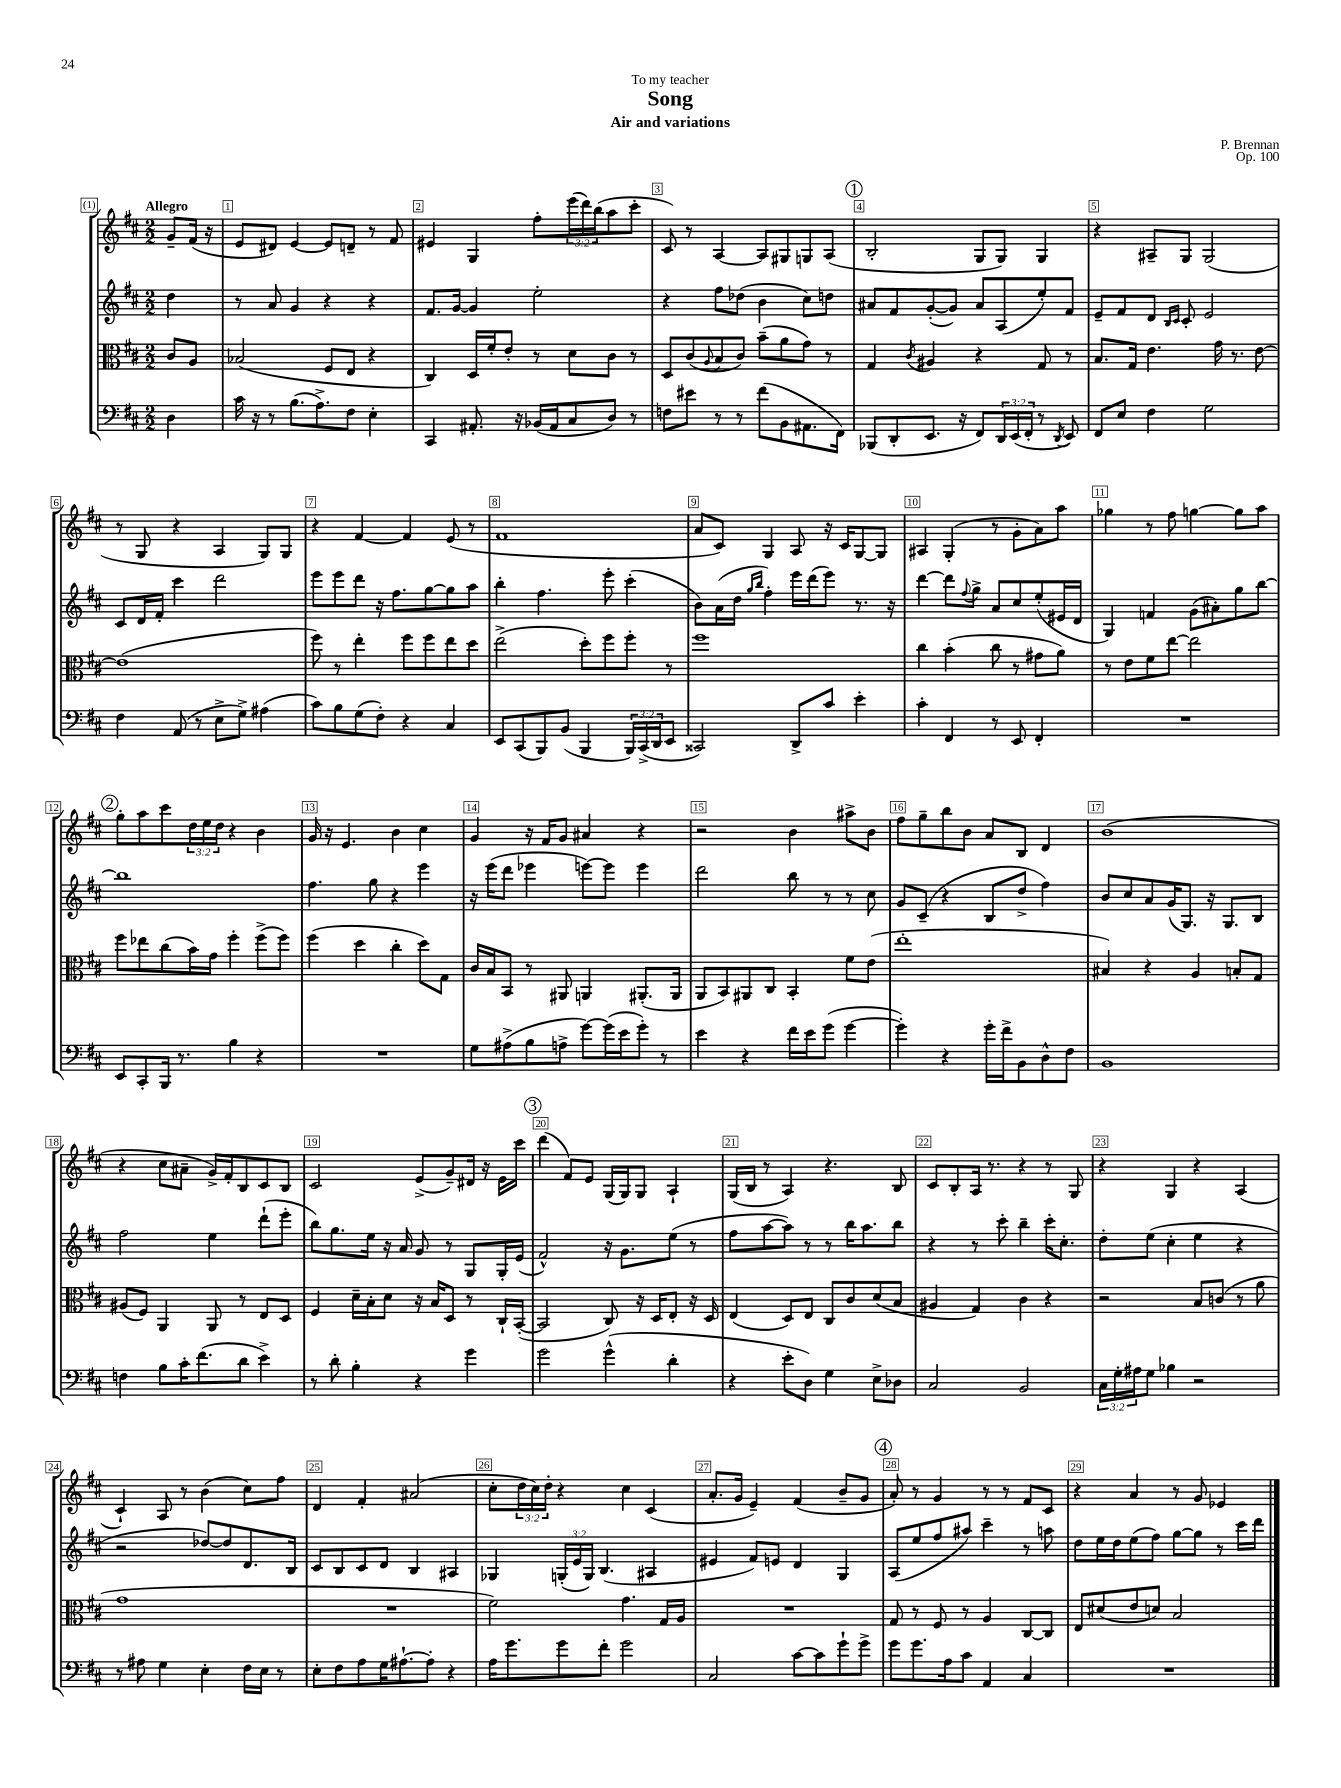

**kern	**kern	**kern	**kern
*part4	*part3	*part2	*part1
*staff4	*staff3	*staff2	*staff1
*clefF4	*clefC3	*clefG2	*clefG2
*k[f#c#]	*k[f#c#]	*k[f#c#]	*k[f#c#]
*M2/2	*M2/2	*M2/2	*M2/2
=	=	=	=
!	!	!	!LO:TX:a:B:t=Allegro
4D\	8c#/L	4dd\	8g~/L
.	8A/J	.	(16f#/Jk
.	.	.	16r
=1	=1	=1	=1
16c#\	(2B-X/	8r	8e/L
16r	.	.	.
8r	.	8a/	8d#X/J)
(8.B\L	.	4g/	[4e/
8.A^\)	.	.	.
.	8F#/L	4r	8e/L]
8F#\J	8E/J	.	8dn~/J
4E'\	4r	4r	8r
.	.	.	8f#/
=2	=2	=2	=2
4CC#/	4C#/)	8.f#/L	4e#X/
.	.	[16g/Jk	.
8.AA#X'/	16D/LL	4g/]	4G/
.	16f#'/J	.	.
.	8e'/J	.	.
16r	.	.	.
(16BB-X/LL	8r	2ee'\	8ff#'\L
16AA#/J	.	.	.
8C#/	8d\L	.	(24eee\L
.	.	.	24ddd\)
.	.	.	(24bb\J
8D/J)	8c#\J	.	8aa\
8r	8r	.	8ccc#'\J
=3	=3	=3	=3
8Fn\L	8D/L	4r	8c#/)
8e#X\J	(8c#/	.	8r
.	8qqA/	.	.
8r	8B/	8ff#\L	[4A/
8r	8c#/J)	(8dd-X\J	.
(8f#\L	(8b~\L	4b\	8A/L]
8BB\	8a\	.	8G#X/
8.AA#X\	8g\J)	8cc#\L)	8Gn/
.	8r	8ddn\J	(8A/J
16FF#\Jk)	.	.	.
!!LO:REH:place=s1:t=1
=4	=4	=4	=4
(8BBB-X/L	4G/	8a#X/L	2B'/
8DD'/	.	8f#/	.
.	8qc#/	.	.
8.EE/J	4A#X/	([8g'/	.
.	.	8g/J])	.
16r	.	.	.
8FF#/L)	4r	8a#/L	8G/L
24DD/L	.	(8A/	8G/J)
(24EE/	.	.	.
24FF#'/JJ	.	.	.
8r	8G/	8ee'/)	4G/
8qDD/	.	.	.
8EE/)	8r	8f#/J	.
=5	=5	=5	=5
8FF#/L	8.B/L	8e~/L	4r
8E/J	.	8f#/	.
.	16G/Jk	.	.
4F#\	4.e\	8d/J	8A#X~/L
.	.	16qqB/LL	.
.	.	16qqc#/JJ	.
.	.	8c#'/	8G/J
2G\	.	2e/	(2G/
.	16g\	.	.
.	8.r	.	.
.	[8e\	.	.
!!LO:LB:g=z
=6	=6	=6	=6
4F#\	(1e]	8c#/L	8r
.	.	16d/L	8G/
.	.	16f#'/JJ	.
(8AA/	.	4ccc#\	4r
8r	.	.	.
8E^\L	.	2ddd\	4A/
8G^\J)	.	.	.
(4A#X\	.	.	8G/L)
.	.	.	8G/J
=7	=7	=7	=7
8c#\L)	8ff#\)	8eee\L	4r
8B\	8r	8eee\	.
(8G\	4ee'\	8ddd\J	[4f#/
8F#'\J)	.	16r	.
.	.	8.ff#\L	.
4r	8ff#\L	.	4f#/]
.	8ff#\	[8gg\	.
4C#/	8ee\	8gg\]	(8e/
.	8dd\J	8aa\J	8r
=8	=8	=8	=8
8EE/L	(2ee^\	4bb'\	1f#
(8CC#/	.	.	.
8BBB/)	.	4.ff#\	.
(8BB/J	.	.	.
4BBB/	8dd'\L)	.	.
.	8ff#\	8eee'\	.
24BBB/LL)	8ff#'\J	(4ccc#'\	.
(24CC#^/	.	.	.
24DD/J	.	.	.
8EE/J	8r	.	.
=9	=9	=9	=9
2CC##X/)	1ff#	8b\L)	8a/L
.	.	(16a\L	8c#/J)
.	.	16dd\JJ	.
.	.	16qqgg/LL	.
.	.	16qqbb/JJ	.
.	.	4ff#'\)	4G/
8DD^/L	.	16eee\LL	8A/
.	.	(16ddd\J	.
8c#/J	.	8eee\J)	16r
.	.	.	16c#/KL
4e'\	.	8.r	[8G/
.	.	.	8G/J]
.	.	16r	.
=10	=10	=10	=10
4c#'\	4cc#\	[4ddd\	4A#X/
4FF#/	(4b'\	8ddd\L]	(4G'/
.	.	8qqff#/	.
.	.	8gg^\J	.
8r	8cc#\	8a/L	8r
8EE/	8r	8cc#/	8g'\L
4FF#'/	8g#X\L	(8ee'/	8a\)
.	8a\J)	16e#X/L	8aa\J
.	.	16d/JJ	.
=11	=11	=11	=11
1r	8r	4G/)	4gg-X\
.	8e\L	.	.
.	8f#\	4fn/	8r
.	[8ee\J	.	8ff#\
.	2ee\]	(8g\L	[4ggn\
.	.	8a#X'\)	.
.	.	8gg\	8gg\L]
.	.	[8bb\J	8aa\J
!!LO:LB:g=z
!!LO:REH:place=s1:t=2
=12	=12	=12	=12
8EE/L	8ff#\L	1bb]	8gg'\L
8CC#'/	8ee-X\	.	8aa\
16BBB/Jk	(8cc#\	.	8ccc#\
8.r	.	.	.
.	16b\L)	.	24dd\L
.	.	.	24ee\
.	16g\JJ	.	.
.	.	.	24dd\JJ
4B\	4ff#'\	.	4r
4r	(8ff#^\L	.	4b\
.	8ff#\J)	.	.
=13	=13	=13	=13
1r	(4ff#\	4.ff#\	16g/
.	.	.	16r
.	.	.	4.e/
.	4dd\	.	.
.	.	8gg\	.
.	4cc#'\	4r	4b\
.	8dd\L)	4eee\	4cc#\
.	8G\J	.	.
=14	=14	=14	=14
8G\L	16c#/LL	16r	4g/
.	16B/J	(16eee\KL	.
(8A#X^\	8BB/J	8ddd\J	.
8B\	8r	4eee-X\	16r
.	.	.	16f#/KL
8An^\J	8AA#X/	.	8g/J
[8g\L)	4AAn/	[8eeen\L)	4a#X/
(16g\L]	.	8eee\J]	.
16e\J	.	.	.
8g'\J)	(8.AA#X'/L	4eee\	4r
8r	.	.	.
.	16AA#/Jk	.	.
=15	=15	=15	=15
4e\	8AA/L	2ddd\	2r
.	8BB/)	.	.
4r	8AA#X/	.	.
.	8C#/J	.	.
16f#\LL	4BB'/	8bb\	4b\
16e\J	.	.	.
(8g\J	.	8r	.
[4g\	8f#\L	8r	8aa#X^\L
.	(8e\J	8cc#\	8b\J
=16	=16	=16	=16
4g'\])	1ee'	8g/L	8ff#\L
.	.	(8c#~/J	8gg~\
4r	.	4r	8bb\
.	.	.	8b\J
16g'\LL	.	8B/L	8a/L
16f#^\J	.	.	.
8BB\	.	8dd^/J	8B/J
8D^^\	.	4ff#\)	4d/
8F#\J	.	.	.
=17	=17	=17	=17
1BB	4B#X/)	8b/L	(1b
.	.	8cc#/	.
.	4r	8a/	.
.	.	(16g/K	.
.	.	8.G/J)	.
.	4A/	.	.
.	.	16r	.
.	.	8.G/L	.
.	8Bn'/L	.	.
.	8G/J	8B/J	.
!!LO:LB:g=z
=18	=18	=18	=18
4Fn\	(8A#X/L	2ff#\	4r
.	8F#/J)	.	.
8B\L	4AA/	.	8cc#\L
16c#'\K	.	.	8a#X~\J
(8.f#\	.	.	.
.	8AA/	4ee\	16g^/LL)
.	.	.	16f#'/J
8d\J	8r	.	8B/
4e^\)	8E/L	(8ddd`\L	8c#/
.	8D/J	8eee'\J	8B/J
=19	=19	=19	=19
8r	4F#/	8bb\L)	2c#/
8d'\	.	8.gg\	.
4B'\	16d~\LL	.	.
.	16B'\J	16ee\Jk	.
.	8d\J	16r	.
.	.	16a/	.
4r	16r	8g/	(8e^/L
.	16B/KL	.	.
.	8D/J	8r	8g~/)
4g\	8r	8G/L	16d#X/Jk
.	.	.	16r
.	16C#`/LL	16G'/L	16e\LL
.	([16BB'/JJ	(16e/JJ	16ccc#\JJ
!!LO:REH:place=s1:t=3
=20	=20	=20	=20
2g\	2BB/]	2f#^^/)	(4ddd\
.	.	.	8f#/L)
.	.	.	8e/J
(4g^^\	8C#/)	16r	(16G/LL
.	.	8.g\L	16G/J)
.	16r	.	8G/J
.	16D/KL	.	.
4d'\	8E'/J	(8ee\J	4A`/
.	16r	8r	.
.	16D/	.	.
=21	=21	=21	=21
4r	(4E/	8ff#\L	(16G/LL
.	.	.	16B/JJ
.	.	[8aa\	8r
8e'\L	8D/L)	8aa\J])	4A/)
8D\J)	8E/J	8r	.
4G\	8C#/L	8r	4.r
.	8c#/	16bb\KL	.
.	.	8.aa\	.
8E^\L	(8d/	.	.
8D-X\J	8B/J	8bb\J	8B/
=22	=22	=22	=22
2C#/	4A#X/	4r	8c#/L
.	.	.	8B'/
.	4G/)	8r	16A/Jk
.	.	.	8.r
.	.	8ccc#'\	.
2BB/	4c#\	4bb~\	4r
.	4r	16ccc#'\KL	8r
.	.	8.cc#'\J	.
.	.	.	8G/
=23	=23	=23	=23
24C#\LL	2r	8dd'\L	4r
24G'\	.	.	.
24A#X\J	.	.	.
8G\J	.	(8ee\J	.
4B-X\	.	4cc#'\	4G/
2r	8B/L	4ee\	4r
.	(8cn/J	.	.
.	8r	4r	(4A/
.	8a\	.	.
!!LO:LB:g=z
=24	=24	=24	=24
8r	1g	2r	4c#`/)
8A#X\	.	.	.
4G\	.	.	8A/
.	.	.	8r
4E'\	.	[8dd-X/L)	(4b\
.	.	8dd-/]	.
16F#\LL	.	8.d/	8cc#\L)
16E\JJ	.	.	.
8r	.	.	8ff#\J
.	.	16B/Jk	.
=25	=25	=25	=25
8E'\L	1r	8c#/L	4d/
8F#\	.	8B/	.
8A\	.	8c#/	4f#'/
16G\K	.	8d/J	.
[8.A#X`\	.	.	.
.	.	4B/	(2a#X/
8A#'\J]	.	.	.
4r	.	4A#X/	.
=26	=26	=26	=26
16A\KL	2f#\)	4G-X/	8cc#'\L
8.g\	.	.	.
.	.	.	24dd\L
.	.	.	24cc#\)
.	.	.	24dd'\JJ
8g\	.	(24Gn'/LL	4r
.	.	24e/	.
.	.	24G/JJ)	.
8f#'\J	.	(4.B/	.
2g\	4.g\	.	4cc#\
.	.	4A#X/	(4c#/
.	16G/LL	.	.
.	16A/JJ	.	.
=27	=27	=27	=27
2C#/	1r	4e#X/	8.a'/L
.	.	.	16g/Jk
.	.	8f#/L)	4e~/)
.	.	8en/J	.
[8c#\L	.	4d/	(4f#/
8c#\]	.	.	.
8g`\	.	4G/	8b~/L
8g^\J	.	.	8g/J
!!LO:REH:place=s1:t=4
=28	=28	=28	=28
8g\L	8G/	(8A/L	8a'/)
8.g\	8r	8ee/	8r
.	8F#/	8ff#/	4g/
16A\k	.	.	.
8c#\J	8r	8aa#X/J)	.
4AA/	4A/	4ccc#~\	8r
.	.	.	8r
4C#/	[8C#/L	8r	8f#/L
.	8C#/J]	8aan\	8c#/J
=29	=29	=29	=29
1r	8E/L	8dd\L	4r
.	(8d#X/	16ee\L	.
.	.	16dd\J	.
.	8e/	(8ee\	4a/
.	8dn/J)	8ff#\J)	.
.	2B/	[8gg\L	8r
.	.	8gg\J]	8g/
.	.	8r	4e-X/
.	.	16ccc#\LL	.
.	.	16ddd\JJ	.
==	==	==	==
*-	*-	*-	*-
